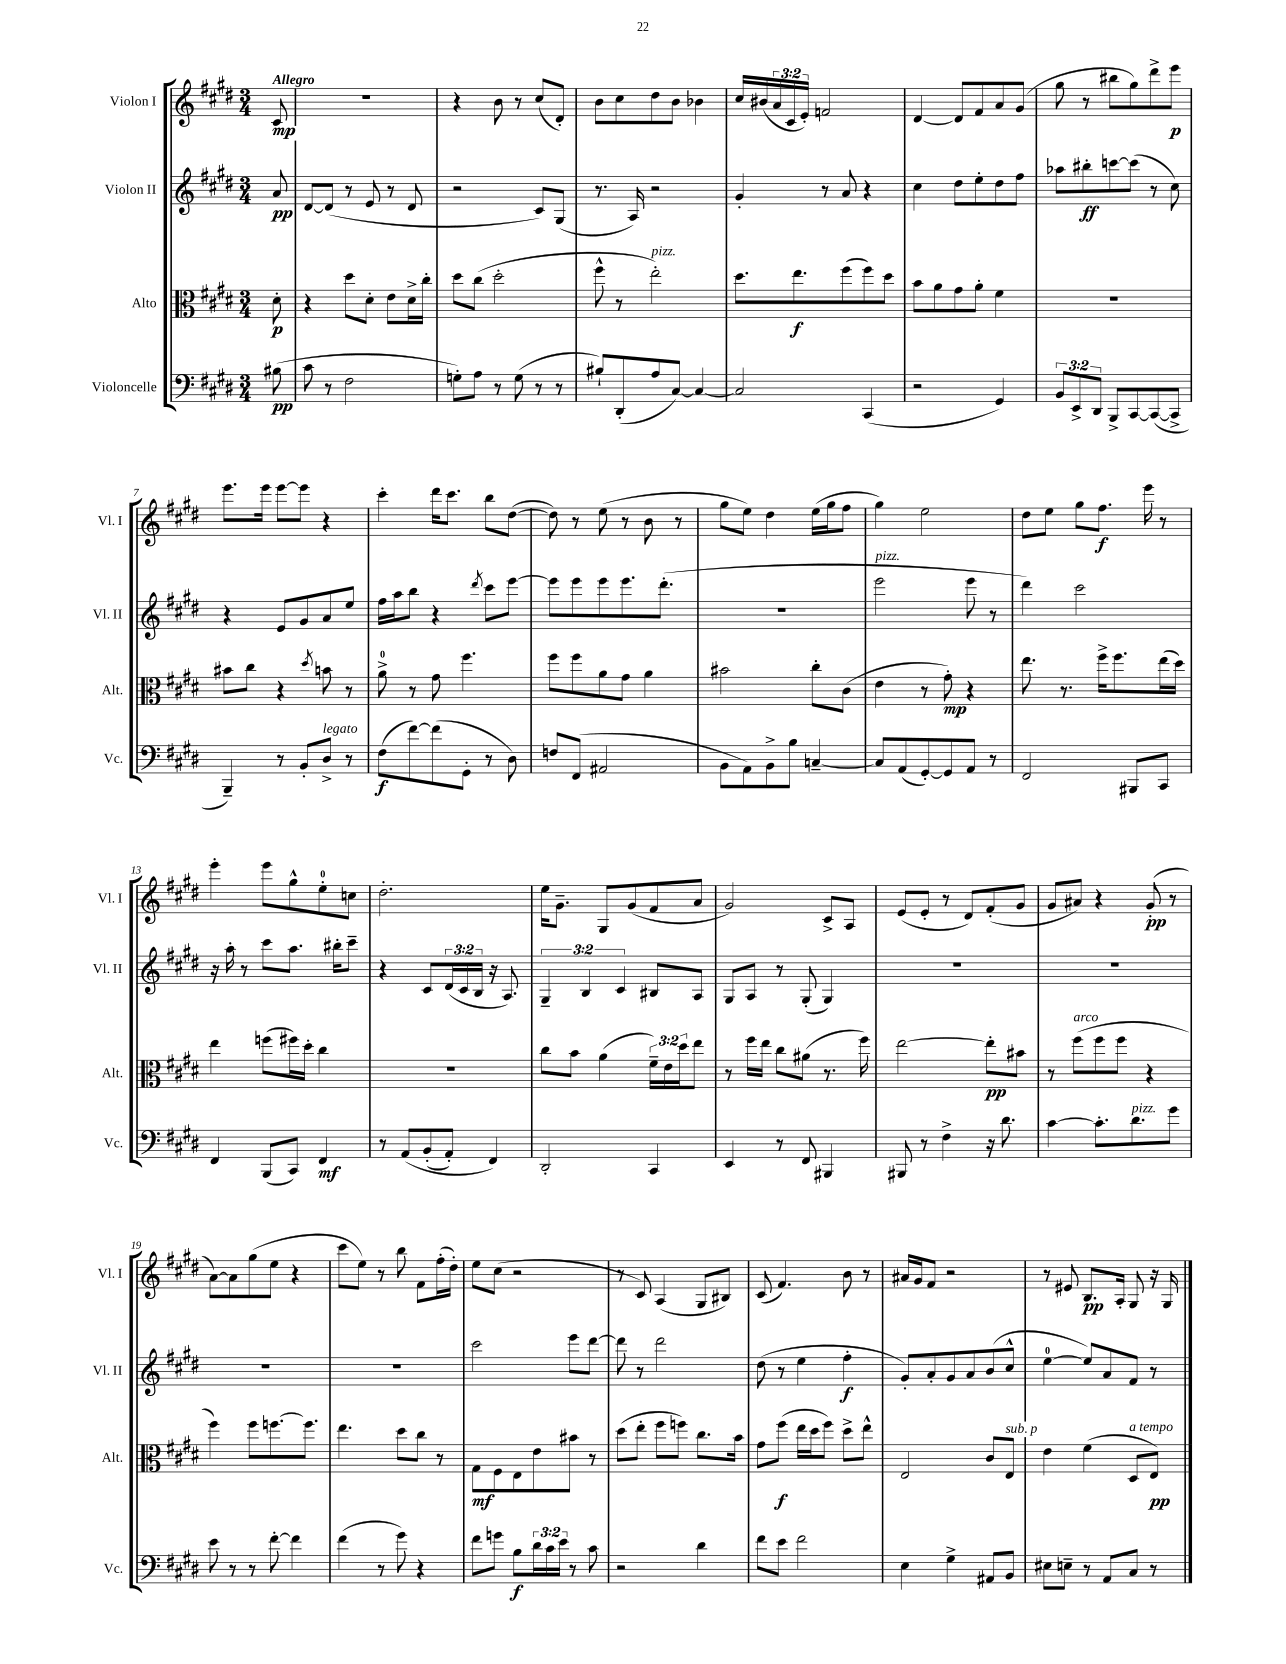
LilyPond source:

<<
\new StaffGroup <<
\new Staff = "s0" \with { instrumentName = "Violon I" shortInstrumentName = "Vl. I" } {
    \clef treble \key e \major \numericTimeSignature \time 3/4 \override Staff.TupletNumber.text = #tuplet-number::calc-fraction-text \partial 8 \tempo "Allegro"
    cis'8\mp |
    R2. |
    r4 b'8 r8 cis''8( dis'8-.) |
    b'8 cis''8 dis''8 b'8 bes'4 |
    cis''16 bis'16( \tuplet 3/2 { a'16 cis'16 e'16-.) } f'2 |
    dis'4~ dis'8 fis'8 a'8 gis'8( |
    gis''8 r8 bis''8 gis''8) dis'''8-> e'''8\p |
    e'''8. e'''16 e'''8~ e'''8 r4 |
    cis'''4-. dis'''16 cis'''8. b''8 dis''8~( |
    dis''8) r8 e''8( r8 b'8 r8 |
    gis''8 e''8) dis''4 e''16( gis''16 fis''8 |
    gis''4) e''2 |
    dis''8 e''8 gis''8 fis''8.\f e'''16 r8 |
    e'''4-. e'''8 gis''8-^ e''8-0-. c''8 |
    dis''2.-. |
    e''16 gis'8.-- gis8 gis'8( fis'8 a'8 |
    gis'2) cis'8-> a8 |
    e'8( e'8-. r8 dis'8) fis'8-.( gis'8 |
    gis'8 ais'8) r4 gis'8-.\pp( r8 |
    a'8~) a'8 gis''8( e''8 r4 |
    cis'''8 e''8) r8 b''8 fis'8 fis''16-.( dis''16-.) |
    e''8 cis''8( r2 |
    r8 cis'8) a4( gis8 bis8) |
    cis'8( fis'4.) b'8 r8 |
    ais'16 gis'16 fis'8 r2 |
    r8 eis'8 b8.\pp a16-. gis8 r16 gis16 \bar "|." |
}
\new Staff = "s1" \with { instrumentName = "Violon II" shortInstrumentName = "Vl. II" } {
    \clef treble \key e \major \numericTimeSignature \time 3/4 \override Staff.TupletNumber.text = #tuplet-number::calc-fraction-text \partial 8
    a'8\pp |
    dis'8~ dis'8( r8 e'8 r8 dis'8 |
    r2 cis'8) gis8( |
    r8. a16) r2 |
    gis'4-. r8 a'8 r4 |
    cis''4 dis''8 e''8-. dis''8 fis''8 |
    aes''8 bis''8-.\ff c'''8~ c'''8( r8 cis''8) |
    r4 e'8 gis'8 a'8 e''8 |
    fis''16 a''16 b''8 r4 \acciaccatura { dis'''8 } cis'''8 e'''8~ |
    e'''8 e'''8 e'''8 e'''8. dis'''8.-.( |
    R2. |
    e'''2^\markup { \italic "pizz." } e'''8 r8 |
    dis'''4) cis'''2 |
    r16 a''16-. r8 cis'''8 a''8. bis''16-. cis'''8-- |
    r4 cis'8 \tuplet 3/2 { dis'16( cis'16 b16 } r16 a8.) |
    \tuplet 3/2 { gis4-- b4 cis'4 } bis8 a8 |
    gis8 a8 r8 gis8-.( gis4) |
    R2. |
    R2. |
    R2. |
    R2. |
    cis'''2 e'''8 dis'''8~ |
    dis'''8 r8 dis'''2 |
    dis''8( r8 e''4 fis''4-.\f |
    gis'8-.) a'8-. gis'8 a'8 b'8( cis''8-^ |
    e''4-0~ e''8) a'8 fis'8 r8 \bar "|." |
}
\new Staff = "s2" \with { instrumentName = "Alto" shortInstrumentName = "Alt." } {
    \clef alto \key e \major \numericTimeSignature \time 3/4 \override Staff.TupletNumber.text = #tuplet-number::calc-fraction-text \partial 8
    dis'8-.\p |
    r4 dis''8 dis'8-. e'8 dis'16-> cis''16-. |
    dis''8 cis''8( dis''2-. |
    fis''8-^ r8 e''2-.^\markup { \italic "pizz." }) |
    dis''8. e''8.\f fis''8( fis''8) dis''8 |
    b'8 a'8 gis'8 a'8-. fis'4 |
    R2. |
    bis'8 cis''8 r4 \acciaccatura { dis''8 } b'8 r8 |
    a'8-0-> r8 gis'8 fis''4. |
    fis''8 fis''8 a'8 gis'8 a'4 |
    bis'2 cis''8-. cis'8( |
    e'4 r8 gis'8-.\mp) r4 |
    e''8. r8. fis''16-> fis''8. e''16( dis''16) |
    e''4 f''8( fis''16) dis''16-. cis''4 |
    R2. |
    cis''8 b'8 a'4( \tuplet 3/2 { fis'16--) e'16 dis''16 } e''8 |
    r8 fis''16 e''16 cis''8 ais'8( r8. fis''16) |
    e''2~ e''8-.\pp bis'8 |
    r8 fis''8^\markup { \italic "arco" }( fis''8 fis''8 r4 |
    fis''4) fis''8 f''8.~ f''8. |
    e''4. dis''8 cis''8 r8 |
    gis8\mf fis8 e8 e'8 bis'8 r8 |
    dis''8( e''8-. fis''8 f''8) cis''8. b'16 |
    gis'8 fis''8\f( e''16 dis''16 fis''8) dis''8-> e''8-^ |
    e2 cis'8 e8^\markup { \italic "sub. p" } |
    e'4 fis'4( dis8^\markup { \italic "a tempo" } e8\pp) \bar "|." |
}
\new Staff = "s3" \with { instrumentName = "Violoncelle" shortInstrumentName = "Vc." } {
    \clef bass \key e \major \numericTimeSignature \time 3/4 \override Staff.TupletNumber.text = #tuplet-number::calc-fraction-text \partial 8
    bis8\pp( |
    cis'8 r8 fis2 |
    g8-.) a8 r8 g8( r8 r8 |
    bis8-!) dis,8-.( a8 cis8~) cis4~ |
    cis2 cis,4( |
    r2 gis,4) |
    \tuplet 3/2 { b,8 e,8-> dis,8 } b,,8-> cis,8~ cis,8~( cis,8-> |
    b,,4--) r8 b,8-. dis8->^\markup { \italic "legato" } r8 |
    fis8\f( fis'8~) fis'8( gis,8-. r8 dis8) |
    f8 fis,8( ais,2 |
    b,8 a,8) b,8-> b8 c4~-- |
    c8 a,8( gis,8~-.) gis,8 a,8 r8 |
    fis,2 bis,,8 cis,8 |
    fis,4 b,,8( cis,8) fis,4\mf |
    r8 a,8\( b,8-.( a,8-.) fis,4\) |
    dis,2-. cis,4 |
    e,4 r8 fis,8 bis,,4 |
    bis,,8 r8 fis4-> r16 dis'8. |
    cis'4~ cis'8.-. dis'8.^\markup { \italic "pizz." } gis'8 |
    e'8 r8 r8 fis'8~-. fis'4 |
    fis'4( r8 gis'8) r4 |
    fis'8 g'8 b8\f \tuplet 3/2 { dis'16 cis'16 e'16 } r8 cis'8 |
    r2 dis'4 |
    fis'8 e'8 fis'2 |
    e4 gis4-> ais,8 b,8 |
    eis8 e8-- r8 a,8 cis8 r8 \bar "|." |
}
>>
>>
